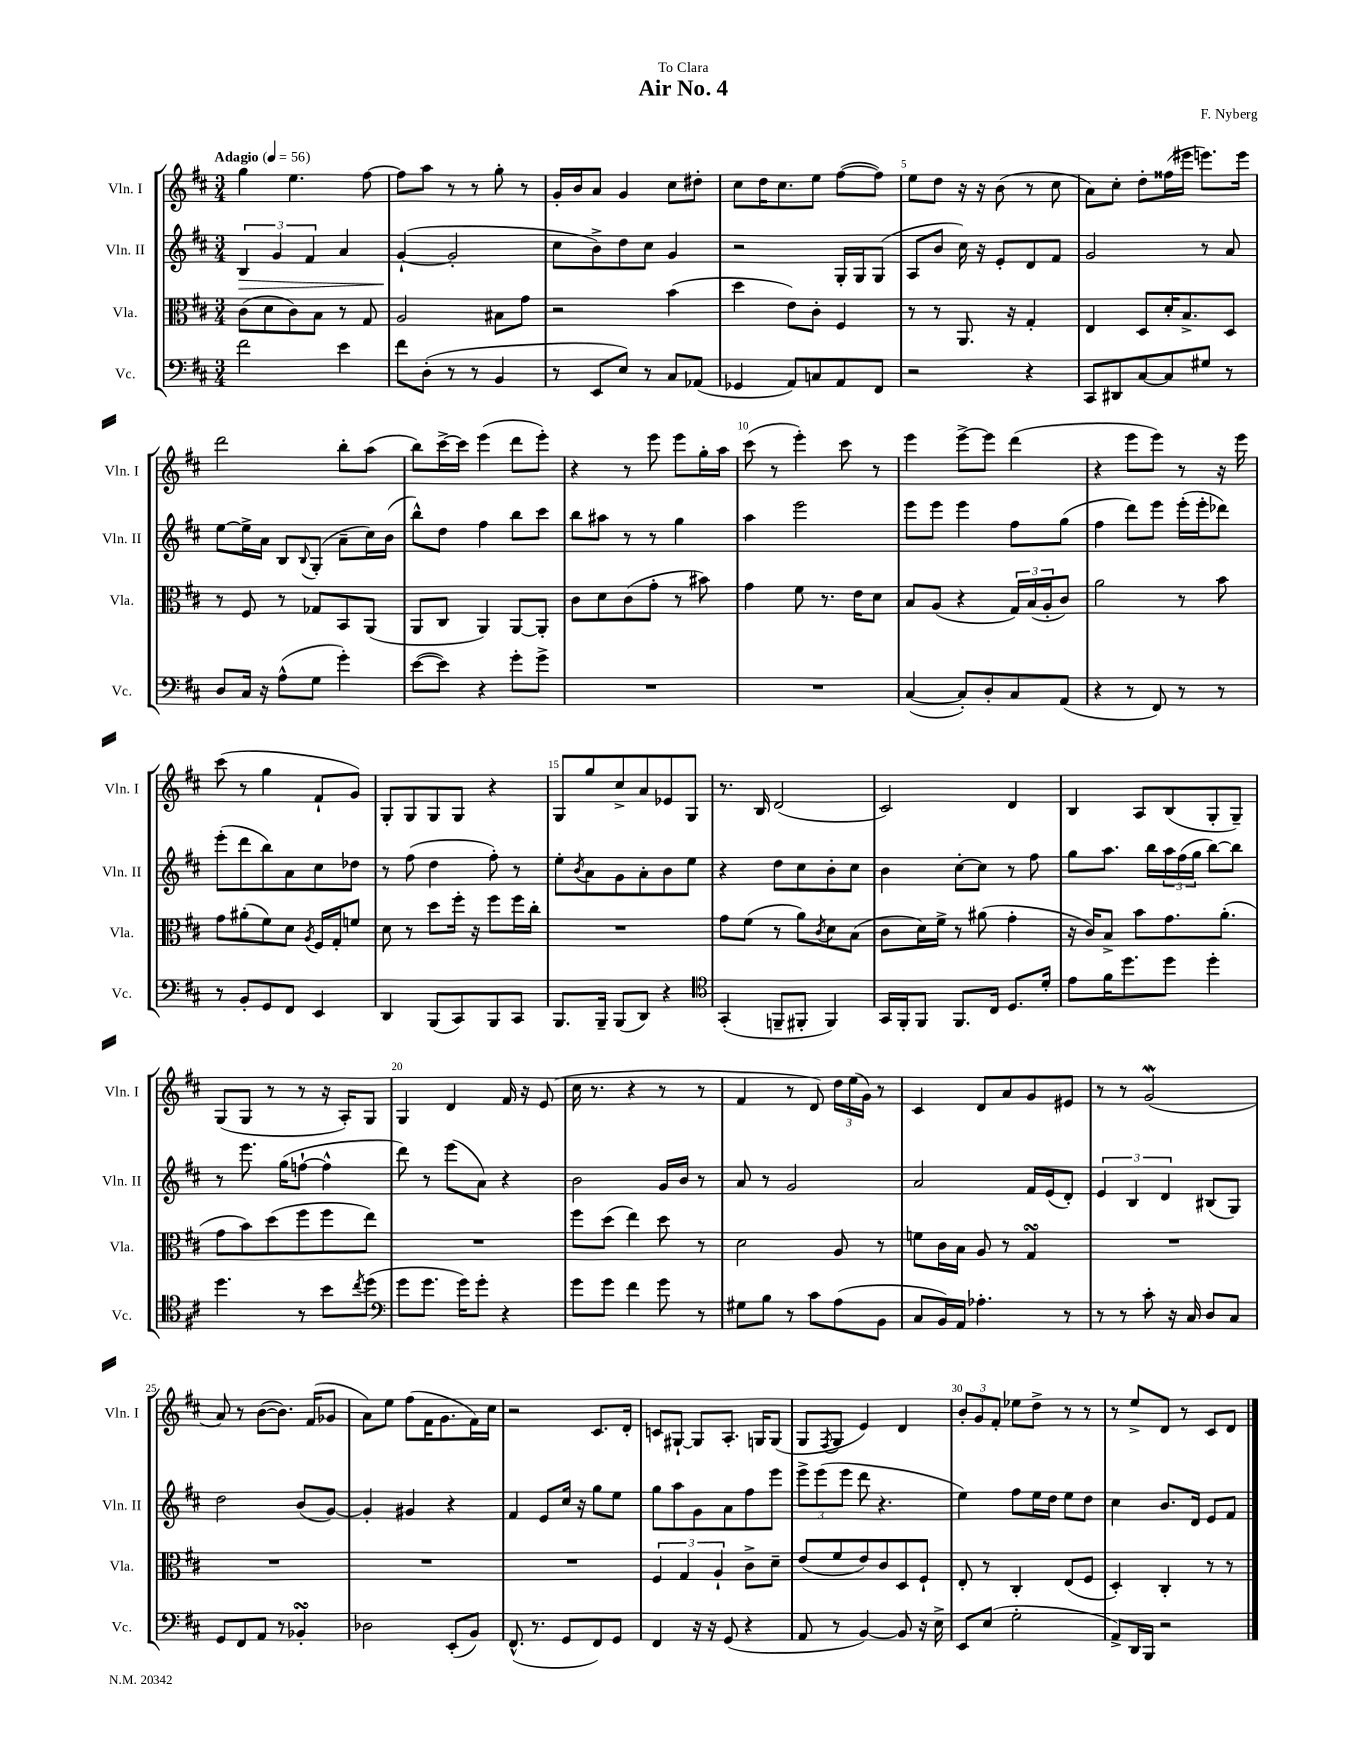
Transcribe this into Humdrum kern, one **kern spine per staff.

**kern	**kern	**kern	**dynam	**kern
*part4	*part3	*part2	*part2	*part1
*staff4	*staff3	*staff2	*staff2	*staff1
*I"Vc.	*I"Vla.	*I"Vln. II	*	*I"Vln. I
*I'Vc.	*I'Vla.	*I'Vln. II	*	*I'Vln. I
*clefF4	*clefC3	*clefG2	*	*clefG2
*k[f#c#]	*k[f#c#]	*k[f#c#]	*	*k[f#c#]
*M3/4	*M3/4	*M3/4	*	*M3/4
*MM56	*MM56	*MM56	*	*MM56
=1	=1	=1	=1	=1
!	!	!	!	!LO:TX:a:B:t=Adagio
!	!	!	!LO:HP:b	!
2f#\	(8c#\L	6B/	>	4gg\
.	8d\	.	.	.
.	.	6g/	.	.
.	8c#\)	.	.	4.ee\
.	.	6f#/	.	.
.	8B\J	.	.	.
4e\	8r	4a/	.	.
.	8G/	.	.	[8ff#\
=2	=2	=2	=2	=2
8f#\L	2A/	([4g`/	.	8ff#\L]
(8D'\J	.	.	.	8aa\J
8r	.	2g'/]	]	8r
8r	.	.	.	8r
4BB/	8B#X\L	.	.	8gg'\
.	8g\J	.	.	8r
=3	=3	=3	=3	=3
8r	2r	8cc#\L	.	16g'/LL
.	.	.	.	16b/J
8EE/L	.	8b^\)	.	8a/J
8E/J)	.	8dd\	.	4g/
8r	.	8cc#\J	.	.
8C#/L	(4b\	4g/	.	8cc#\L
(8AA-X/J	.	.	.	8dd#X'\J
=4	=4	=4	=4	=4
4GG-X/	4dd\	2r	.	8cc#\L
.	.	.	.	16dd\K
.	.	.	.	8.cc#\
8AA/L)	8e\L)	.	.	.
8Cn/	8c#'\J	.	.	8ee\J
8AA/	4F#/	16G'/LL	.	([8ff#\L
.	.	16G/J	.	.
8FF#/J	.	(8G/J	.	8ff#\J])
=5	=5	=5	=5	=5
2r	8r	8A/L	.	8ee\L
.	8r	8b/J	.	8dd\J
.	8.AA/	16cc#\)	.	16r
.	.	16r	.	16r
.	.	8e'/L	.	(8b\
.	16r	.	.	.
4r	4G'/	8d/	.	8r
.	.	8f#/J	.	8cc#\
=6	=6	=6	=6	=6
8CC#/L	4E/	2g/	.	8a\L)
8DD#X/	.	.	.	8cc#'\J
[8C#/	8D/L	.	.	8dd'\L
8C#/]	16d'/K	.	.	(16ff##X\L
.	8.B^/	.	.	16eee#X\JJ
8G#X/J	.	8r	.	8.eeen\L)
8r	8D/J	8a/	.	.
.	.	.	.	16eee\Jk
!!LO:LB:g=z
=7	=7	=7	=7	=7
8D/L	8r	[8ee\L	.	2ddd\
16C#/Jk	8F#/	16ee^\L]	.	.
16r	.	16a\JJ	.	.
(8A^^\L	8r	8B/L	.	.
.	.	8qqB/	.	.
8G\J	8G-X/L	(8G'/J	.	.
4g'\)	8BB/	8a~\L	.	8bb'\L
.	(8AA/J	16cc#\L)	.	(8aa\J
.	.	(16b\JJ	.	.
=8	=8	=8	=8	=8
([8e\L	8AA/L	8bb^^\L)	.	8bb\L)
8e\J])	8C#/J	8dd\J	.	[16ccc#^\L
.	.	.	.	16ccc#\JJ]
4r	4AA/)	4ff#\	.	(4eee\
8g'\L	[8AA/L	8bb\L	.	8ddd\L
8g^\J	8AA'/J]	8ccc#\J	.	8eee'\J)
=9	=9	=9	=9	=9
2.r	8c#\L	8bb\L	.	4r
.	8d\	8aa#X\J	.	.
.	(8c#\	8r	.	8r
.	8g'\J	8r	.	8eee\
.	8r	4gg\	.	8eee\L
.	8b#X\)	.	.	16gg'\L
.	.	.	.	16aa\JJ
=10	=10	=10	=10	=10
2.r	4g\	4aa\	.	(8ccc#\
.	.	.	.	8r
.	8f#\	2eee\	.	4eee'\)
.	8.r	.	.	.
.	.	.	.	8ccc#\
.	16e\KL	.	.	.
.	8d\J	.	.	8r
=11	=11	=11	=11	=11
([4C#/	8B/L	8eee\L	.	4eee\
.	(8A/J	8eee\J	.	.
8C#'/L])	4r	4eee\	.	[8eee^\L
8D'/	.	.	.	8eee\J]
8C#/	24G/LL)	8ff#\L	.	(4ddd\
.	(24B/	.	.	.
.	24A'/J	.	.	.
(8AA/J	8c#/J)	(8gg\J	.	.
=12	=12	=12	=12	=12
4r	2a\	4ff#\	.	4r
8r	.	8ddd\L)	.	8eee\L
8FF#/)	.	8eee\J	.	8eee\J)
8r	8r	(16eee'\LL	.	8r
.	.	16eee'\J	.	.
8r	8b\	8ddd-X\J)	.	16r
.	.	.	.	16eee\
!!LO:LB:g=z
=13	=13	=13	=13	=13
8r	8g\L	(8eee'\L	.	(8ccc#\
8BB'/L	(8a#X'\	8ddd\	.	8r
8GG/	8f#\)	8bb\)	.	4gg\
8FF#/J	8d\J	8a\	.	.
.	8qA/	.	.	.
4EE/	16F#/LL	8cc#\	.	8f#`/L
.	16G'/J	.	.	.
.	8fn/J	8dd-X\J	.	8g/J)
=14	=14	=14	=14	=14
4DD/	8d\	8r	.	8G'/L
.	8r	(8ff#\	.	8G/
(8BBB/L	8dd\L	4dd\	.	8G/
8CC#/)	16ff#'\Jk	.	.	8G/J
.	16r	.	.	.
8BBB/	8ff#\L	8ff#'\)	.	4r
8CC#/J	16ff#\L	8r	.	.
.	16cc#'\JJ	.	.	.
=15	=15	=15	=15	=15
8.BBB/L	2.r	8ee'\L	.	8G/L
.	.	8qb/	.	.
.	.	8a\	.	8gg/
16BBB~/Jk	.	.	.	.
(8BBB/L	.	8g\	.	8cc#^/
8DD/J)	.	8a'\	.	8a/
4r	.	8b\	.	8e-X/
.	.	8ee\J	.	8G/J
=16	=16	=16	=16	=16
*clefC4	*	*	*	*
(4GG'/	8g\L	4r	.	8.r
.	(8f#\J	.	.	.
.	.	.	.	16B/
8FFn~/L	8r	8dd\L	.	(2d/
8FF#X'/J	8a\L)	8cc#\	.	.
.	8qc#/	.	.	.
4FF#/)	8d\	8b'\	.	.
.	(8B\J	8cc#\J	.	.
=17	=17	=17	=17	=17
16GG/LL	8c#\L	4b\	.	2c#/)
16FF#'/J	.	.	.	.
8FF#/J	16d\L)	.	.	.
.	16f#^\JJ	.	.	.
8.FF#/L	8r	[8cc#'\L	.	.
.	(8a#X\	8cc#\J]	.	.
16C#/Jk	.	.	.	.
8.D/L	4g'\	8r	.	4d/
.	.	8ff#\	.	.
16d'/Jk	.	.	.	.
=18	=18	=18	=18	=18
8e\L	16r	8gg\L	.	4B/
.	16c#/KL)	.	.	.
16f#\K	8B^/J	8.aa\J	.	.
8.dd\	.	.	.	.
.	8b\L	.	.	8A/L
.	.	16bb\LL	.	.
8dd\J	8.g\	24aa\	.	(8B/
.	.	(24ff#\	.	.
.	.	24gg\JJ	.	.
4dd'\	.	[8bb\L)	.	8G'/
.	(8.a'\J	.	.	.
.	.	8bb\J]	.	8G~/J)
!!LO:LB:g=z
=19	=19	=19	=19	=19
4.dd\	8g\L	8r	.	(8G/L
.	8b\)	8.eee\	.	8G/J
.	(8dd\	.	.	8r
.	.	(16gg\KL	.	.
8r	8ff#\	[8ffn`\J	.	8r
8b\L	8ff#\	4ff^^\]	.	16r
.	.	.	.	16A'/KL)
8qcc#/	.	.	.	.
(8dd\J	8ee\J)	.	.	8G/J
=20	=20	=20	=20	=20
*clefF4	*	*	*	*
8g\L	2.r	8ddd\)	.	4G/
8.g\J	.	8r	.	.
.	.	(8eee\L	.	4d/
16g\KL)	.	.	.	.
8g'\J	.	8a\J)	.	.
4r	.	4r	.	16f#/
.	.	.	.	16r
.	.	.	.	(8e/
=21	=21	=21	=21	=21
8g\L	8ff#\L	2b\	.	16cc#\
.	.	.	.	8.r
8g\J	(8dd\J	.	.	.
4f#\	4ee\)	.	.	4r
8g\	8dd\	16g/LL	.	8r
.	.	16b/JJ	.	.
8r	8r	8r	.	8r
=22	=22	=22	=22	=22
8G#X\L	2d\	8a/	.	4f#/
8B\J	.	8r	.	.
8r	.	2g/	.	8r
8c#\L	.	.	.	8d/)
(8A\	8A/	.	.	24dd\LL
.	.	.	.	(24ee\
.	.	.	.	24g\JJ)
8BB\J	8r	.	.	8r
=23	=23	=23	=23	=23
8C#/L	8fn\L	2a/	.	4c#/
16BB/L)	16c#\L	.	.	.
16AA/JJ	16B\JJ	.	.	.
4.A-X'\	8A/	.	.	8d/L
.	8r	.	.	8a/
.	4GsSSs/	16f#/LL	.	8g/
.	.	(16e/J	.	.
8r	.	8d'/J)	.	8e#X/J
=24	=24	=24	=24	=24
8r	2.r	6e/	.	8r
8r	.	.	.	8r
.	.	6B/	.	.
8c#'\	.	.	.	(2gw/
.	.	6d/	.	.
16r	.	.	.	.
16C#/	.	.	.	.
8D/L	.	(8B#X/L	.	.
8C#/J	.	8G/J)	.	.
!!LO:LB:g=z
=25	=25	=25	=25	=25
8GG/L	2.r	2dd\	.	8a/)
8FF#/	.	.	.	8r
8AA/J	.	.	.	([8b\L
8r	.	.	.	8.b\J])
4BB-XsSSs'/	.	(8b/L	.	.
.	.	.	.	(16f#/KL
.	.	[8g/J)	.	8g-X/J
=26	=26	=26	=26	=26
2D-X\	2.r	4g'/]	.	8a\L)
.	.	.	.	8ee\J
.	.	4g#X/	.	(8ff#\L
.	.	.	.	16f#\K
.	.	.	.	8.g\
(8EE'/L	.	4r	.	.
8BB/J)	.	.	.	16f#\L)
.	.	.	.	16cc#\JJ
=27	=27	=27	=27	=27
(8.FF#^^/	2.r	4f#/	.	2r
8.r	.	.	.	.
.	.	8e/L	.	.
8GG/L	.	16cc#/Jk	.	.
.	.	16r	.	.
8FF#/)	.	8gg\L	.	8.c#/L
8GG/J	.	8ee\J	.	.
.	.	.	.	16d'/Jk
=28	=28	=28	=28	=28
4FF#/	6F#/	8gg\L	.	8cn/L
.	.	8aa\	.	[8G#X`/J
.	6G/	.	.	.
16r	.	8g\	.	8G#/L]
16r	.	.	.	.
.	6A`/	.	.	.
(8GG/	.	8a\	.	8.A'/J
4r	8c#^\L	8ff#\	.	.
.	.	.	.	16Gn/KL
.	8d~\J	8eee\J	.	(8G/J
=29	=29	=29	=29	=29
8AA/	(8e/L	12eee^\L	.	8G/L
.	.	(12eee\	.	.
.	.	.	.	8qF#/
8r	8f#/	.	.	8G/J
.	.	12eee\J	.	.
[4BB/)	8e/)	8ddd\	.	4e/)
.	8c#/	4.r	.	.
8BB/]	8D/	.	.	4d/
16r	8F#`/J	.	.	.
16E^\	.	.	.	.
=30	=30	=30	=30	=30
8EE/L	8E'/	4ee\)	.	12b'/L
.	.	.	.	12g/
(8E/J	8r	.	.	.
.	.	.	.	12f#'/J
2G'\	4C#'/	8ff#\L	.	8ee-X\L
.	.	16ee\L	.	8dd^\J
.	.	16dd\JJ	.	.
.	(8E/L	8ee\L	.	8r
.	8F#/J	8dd\J	.	8r
=31	=31	=31	=31	=31
8AA^/L)	4D'/)	4cc#\	.	8r
16DD/L	.	.	.	8ee^/L
16BBB/JJ	.	.	.	.
2r	4C#'/	8.b/L	.	8d/J
.	.	.	.	8r
.	.	16d/Jk	.	.
.	8r	8e/L	.	8c#/L
.	8r	8f#/J	.	8d/J
==	==	==	==	==
*-	*-	*-	*-	*-
